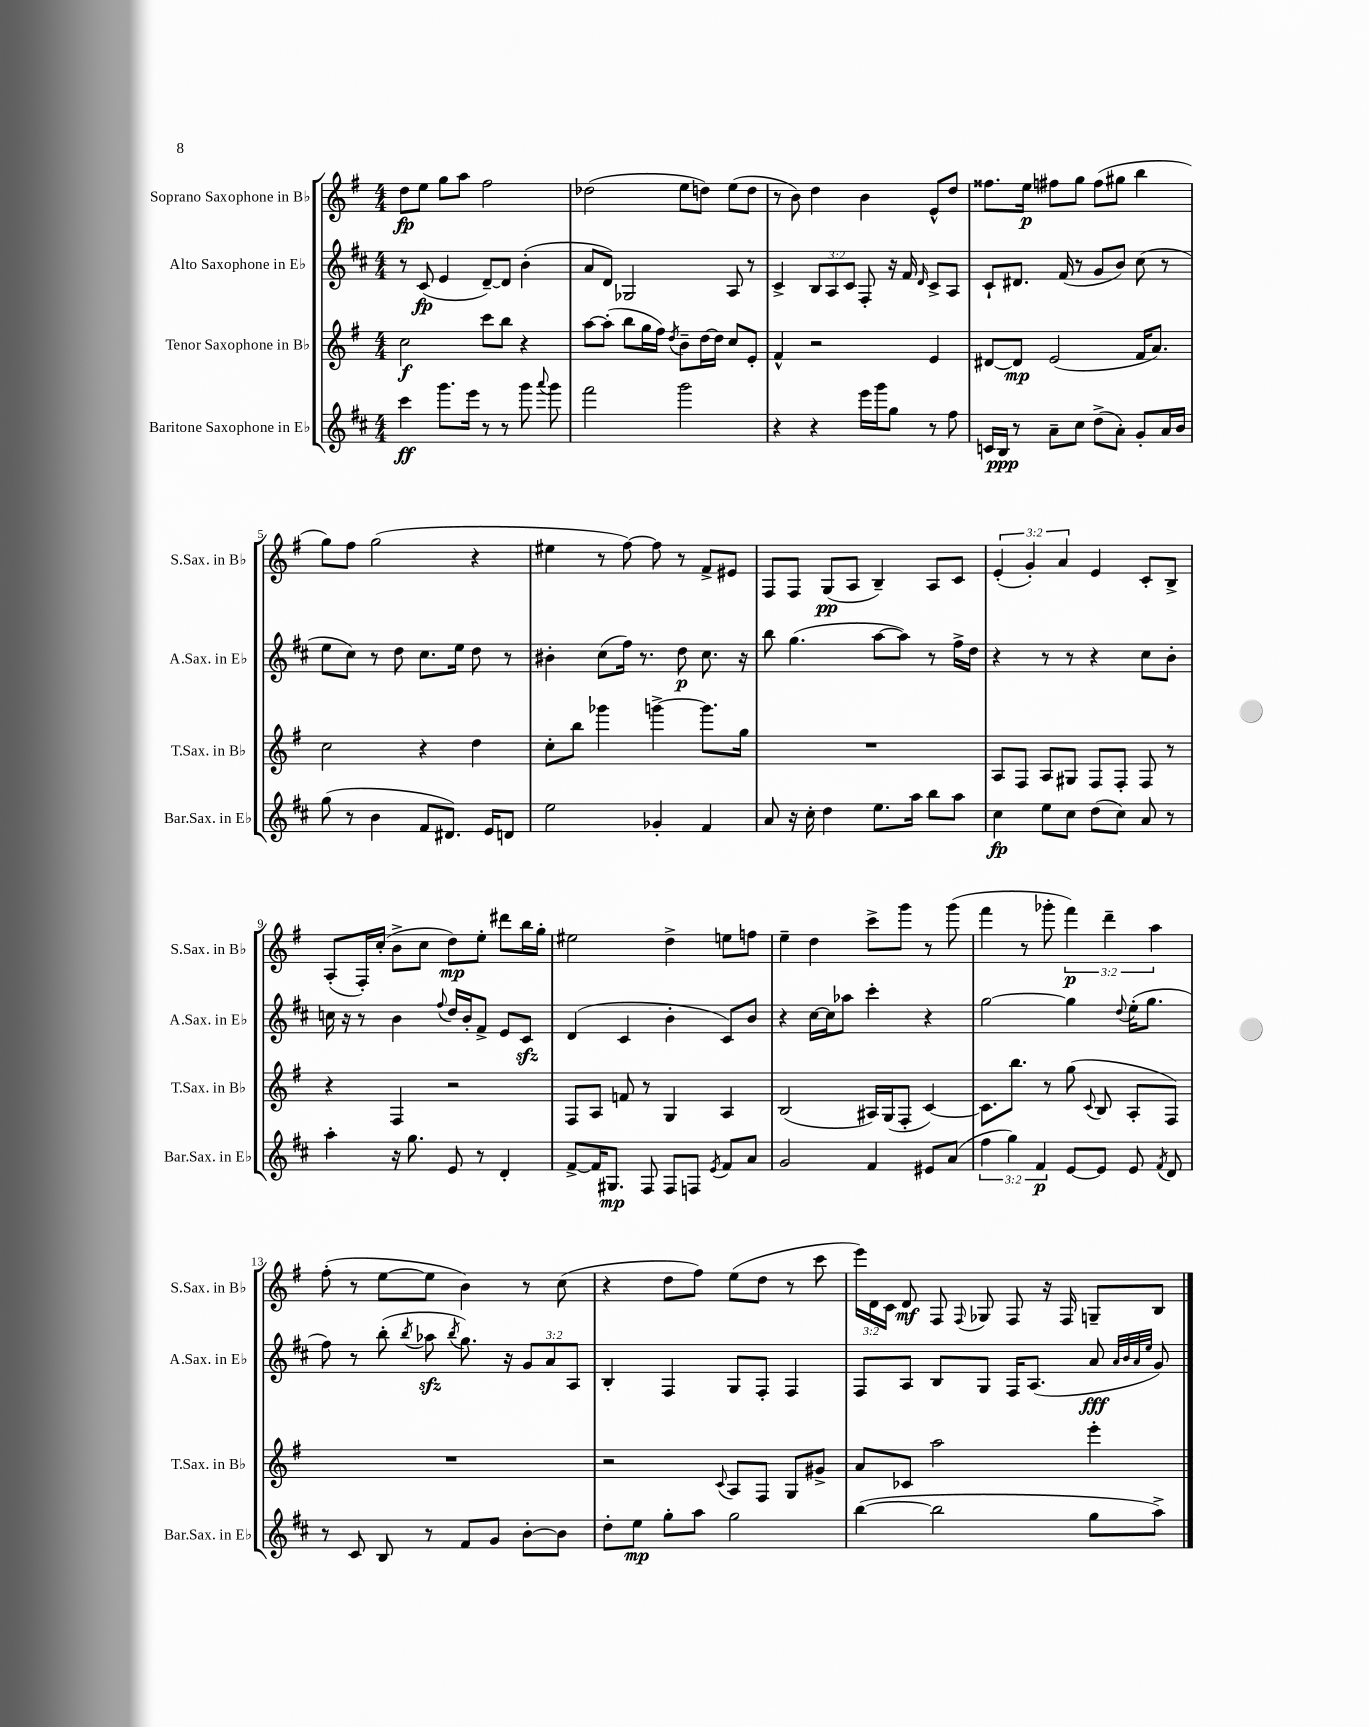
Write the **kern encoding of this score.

**kern	**kern	**kern	**kern
*staff4	*staff3	*staff2	*staff1
*clefG2	*clefG2	*clefG2	*clefG2
*k[f#c#]	*k[f#]	*k[f#c#]	*k[f#]
*M4/4	*M4/4	*M4/4	*M4/4
4ccc#\	2cc\	8r	8dd\L
.	.	(8c#/	8ee\J
8.ggg\L	.	4e/	8gg\L
.	.	.	8aa\J
16eee\Jk	.	.	.
8r	8ccc\L	[8d~/L)	2ff#\
8r	8bb\J	8d/]J	.
8ggg\	4r	(4b'\	.
8qqaaa/	.	.	.
8ggg\	.	.	.
=	=	=	=
2fff#\	[8aa\L	8a/L	(2dd-\
.	(8aa'\]J	8d/J)	.
.	8bb\L	2G-/	.
.	16gg\L	.	.
.	16ff#\JJ)	.	.
.	8qdd/	.	.
2ggg\	8b~\L	.	8ee\L
.	[16dd\L	.	8dd\J)
.	16dd\]JJ	.	.
.	8cc/L	8A/	(8ee\L
.	8e'/J	8r	8dd\J
=	=	=	=
4r	4f#^^/	4c#^/	8r
.	.	.	8b\)
4r	2r	12B/L	4dd\
.	.	12A/	.
.	.	12c#/J	.
16eee\LL	.	8F#'/	4b\
16ggg\J	.	.	.
8gg\J	.	16r	.
.	.	16f#/	.
.	.	16qqd/	.
8r	4e/	8c#^/L	8e^^/L
8ff#\	.	8A/J	8dd/J
=	=	=	=
16c/LL	[8d#/L	8c#`/L	8.ff##\L
16B/JJ	.	.	.
8r	8d#/]J	8.d#/J	.
.	.	.	16ee\Jk
8a~\L	(2e/	.	8ff#\L
.	.	(16f#/	.
8cc#\J	.	8r	8gg\J
(8dd^\L	.	8g/L	(8ff#\L
8a'\J)	.	8b/J)	8gg#\J
8g'/L	16f#/LK	(8cc#\	4bb\
.	8.a/J)	.	.
16a/L	.	8r	.
16b/JJ	.	.	.
=	=	=	=
(8gg\	2cc\	8ee\L	8gg\L)
8r	.	8cc#\J)	8ff#\J
4b\	.	8r	(2gg\
.	.	8dd\	.
8f#/L	4r	8.cc#\L	.
8.d#/J)	.	.	.
.	.	16ee\Jk	.
.	4dd\	8dd\	4r
16e/LK	.	.	.
8d/J	.	8r	.
=	=	=	=
2ee\	8cc'\L	4b#'\	4ee#\
.	8bb\J	.	.
.	4ggg-\	(8cc#\L	8r
.	.	16ff#\Jk)	[8ff#\)
.	.	8.r	.
4g-'/	[4ggg^\	.	8ff#\]
.	.	8dd\	8r
4f#/	8.ggg\]L	8.cc#\	8f#^/L
.	.	.	8e#/J
.	16gg\Jk	16r	.
=	=	=	=
8a/	1r	8bb\	8F#/L
16r	.	(4.gg\	8F#/J
16cc#'\	.	.	.
4dd\	.	.	(8G/L
.	.	.	8A/J
8.ee\L	.	[8aa\L	4B~/)
.	.	8aa\]J)	.
16aa\Jk	.	.	.
8bb\L	.	8r	8A/L
8aa\J	.	16ff#^\LL	8c/J
.	.	16dd\JJ	.
=	=	=	=
4cc#\	8A/L	4r	(6e'/
.	8F#/J	.	.
.	.	.	6g'/)
8ee\L	8A/L	8r	.
.	.	.	6a/
8cc#\J	8G#/J	8r	.
(8dd\L	8F#/L	4r	4e/
8cc#\J)	8F#'/J	.	.
8a/	8F#/	8cc#\L	8c'/L
8r	8r	8b'\J	8B^/J
=	=	=	=
4aa'\	4r	16cc\	(8A'/L
.	.	16r	.
.	.	8r	16F#'/L)
.	.	.	(16cc'/JJ
16r	4F#/	4b\	8b^\L
8.gg\	.	.	.
.	.	.	8cc\J
.	.	8qqff#/	.
8e/	2r	16dd/LL	8dd\L)
.	.	16b'/J	.
8r	.	8f#^/J	8ee'\J
4d'/	.	8e/L	8ddd#\L
.	.	8c#/J	16bb\L
.	.	.	16gg'\JJ
=	=	=	=
[8f#^/L	8F#/L	(4d/	2ee#\
16f#/]K	8A/J	.	.
8.G#/J	.	.	.
.	8f/	4c#/	.
8F#/	8r	.	.
8F#/L	4G/	4b'\	4dd^\
8F/J	.	.	.
8qe/	.	.	.
8f#/L	4A/	8c#/L)	8ee\L
8a/J	.	8b/J	8ff\J
=	=	=	=
2g/	(2B/	4r	4ee~\
.	.	[16cc#\LL	4dd\
.	.	16cc#\]J	.
.	.	8aa-\J	.
4f#/	16A#/LL)	4ccc#'\	8ccc^\L
.	(16G/J	.	.
.	8F#'/J	.	8ggg\J
8e#/L	[4c/)	4r	8r
(8a/J	.	.	(8ggg\
=	=	=	=
6ff#\	8.c\]L	[2gg\	4fff#\
6gg\)	.	.	.
.	8.bb\J	.	.
.	.	.	8r
6f#/	.	.	.
.	8r	.	8ggg-'\
[8e/L	(8gg\	4gg\]	6fff#\)
.	8qqc/	.	.
8e/]J	8B/	.	.
.	.	.	6ddd~\
.	.	8qqdd/	.
8e/	8A'/L	(16ee'\LK	.
.	.	8.gg\J	.
.	.	.	6aa\
8qf#/	.	.	.
8d/	8F#/J)	.	.
=	=	=	=
8r	1r	8ff#\)	(8ff#'\
8c#/	.	8r	8r
8B/	.	(8bb'\	[8ee\L
.	.	8qbb/	.
8r	.	8aa-\	8ee\]J
.	.	8qbb/	.
8f#/L	.	8.gg\)	4b\)
8g/J	.	.	.
.	.	16r	.
[8b'\L	.	12g/L	8r
.	.	12a/	.
8b\]J	.	.	(8cc\
.	.	12A/J	.
=	=	=	=
8dd'\L	2r	4B'/	4r
8ee\J	.	.	.
8gg'\L	.	4F#/	8dd\L
8aa\J	.	.	8ff#\J)
.	8qqc/	.	.
2gg\	8A/L	8G/L	(8ee\L
.	8F#/J	8F#'/J	8dd\J
.	8G/L	4F#/	8r
.	8g#^/J	.	8ccc\
=	=	=	=
([4bb\	8a/L	8F#/L	24eee\LL)
.	.	.	24d\
.	.	.	24c\JJ
.	8c-/J	8A/J	8d/
2bb\]	2aa\	8B/L	8F#/
.	.	.	8qqF#/
.	.	8G/J	8G-/
.	.	16F#/LK	8F#/
.	.	(8.A/J	.
.	.	.	16r
.	.	.	16F#/
8gg\L	4eee'\	8a/	8G~/L
.	.	32qqa/LLL	.
.	.	32qqb/	.
.	.	32qqa/	.
.	.	32qqee/JJJ	.
8aa^\J)	.	8g/)	8B/J
==	==	==	==
*-	*-	*-	*-
